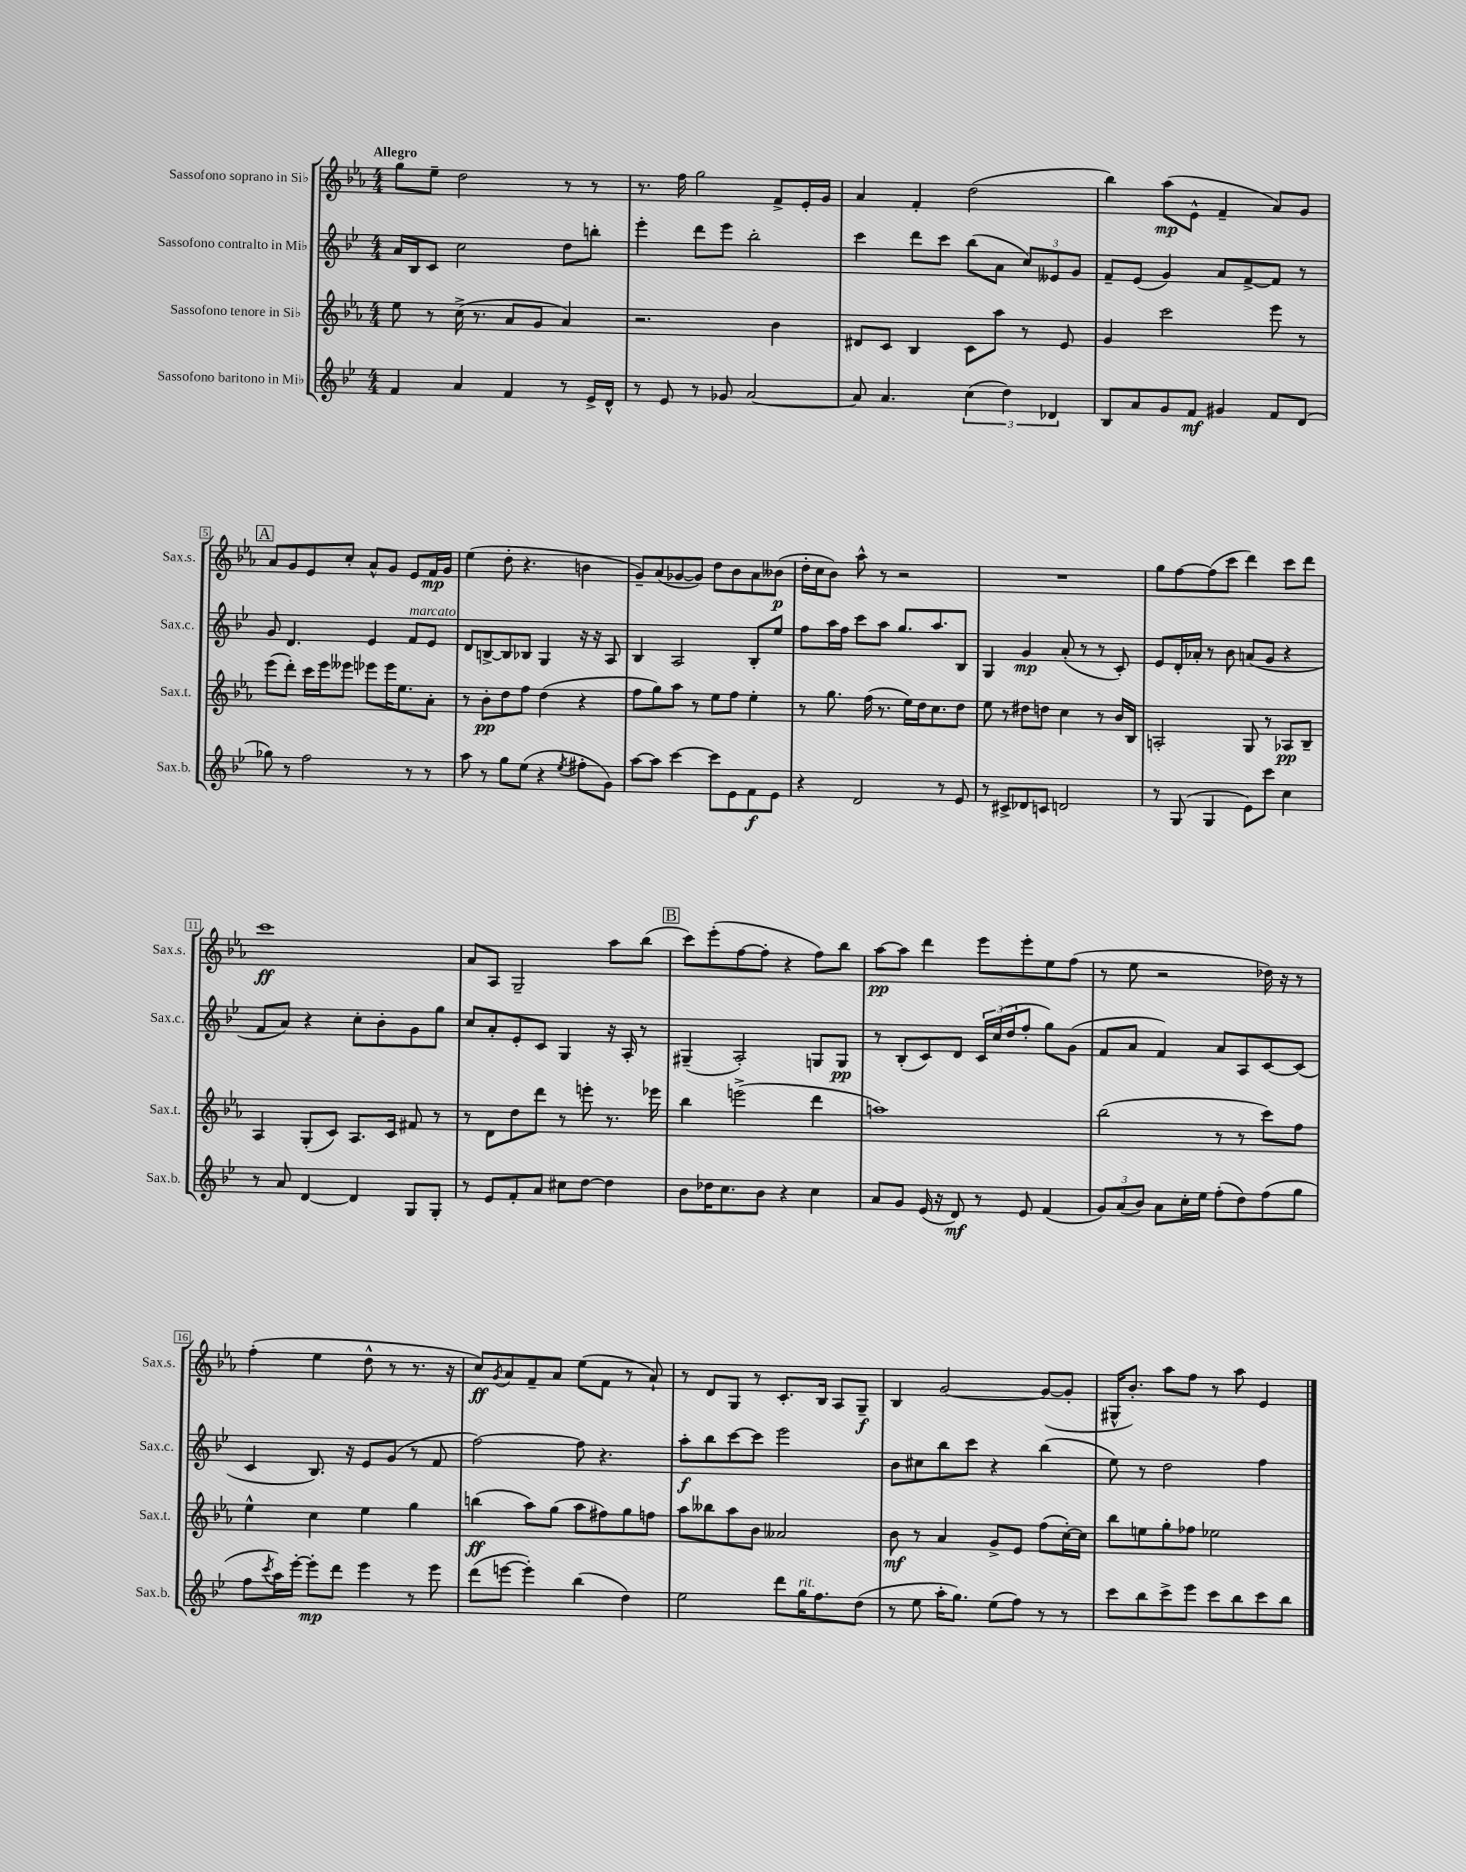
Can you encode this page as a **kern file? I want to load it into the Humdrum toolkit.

**kern	**kern	**kern	**kern
*staff4	*staff3	*staff2	*staff1
*clefG2	*clefG2	*clefG2	*clefG2
*k[b-e-]	*k[b-e-a-]	*k[b-e-]	*k[b-e-a-]
*M4/4	*M4/4	*M4/4	*M4/4
4f/	8ee-\	16a/LL	8gg\L
.	.	16B-/J	.
.	8r	8c/J	8ee-~\J
4a/	(16cc^\	2cc\	2dd\
.	8.r	.	.
4f/	8a-/L	.	.
.	8g/J	.	.
8r	4a-/)	8dd\L	8r
16e-^/LL	.	8bb'\J	8r
16d^^/JJ	.	.	.
=	=	=	=
8r	2.r	4eee-'\	8.r
8e-/	.	.	.
.	.	.	16ff\
8r	.	8ddd\L	2gg\
8g-/	.	8eee-\J	.
[2a/	.	2bb-'\	.
.	4b-\	.	8f^/L
.	.	.	16e-'/L
.	.	.	16g/JJ
=	=	=	=
8a/]	8d#/L	4ccc\	4a-/
4.a/	8c/J	.	.
.	4B-/	8ddd\L	4f'/
.	.	8ccc\J	.
(6cc\	8c\L	(8bb-\L	(2dd\
.	8aa-\J	8a\J	.
6dd\)	.	.	.
.	8r	12cc/L)	.
6d-/	.	12e--/	.
.	8e-/	.	.
.	.	12g/J	.
=	=	=	=
8B-/L	4g/	8f~/L	4bb-\)
8a/	.	(8e-/J	.
8g/	2ccc\	4g/)	(8aa-\L
8f/J	.	.	8e-^^\J
4g#/	.	8a/L	4f~/
.	.	[8f^/	.
8f/L	8eee-\	8f/]J	8a-/L)
(8d/J	8r	8r	8g/J
=	=	=	=
8gg-\)	(8eee-\L	8g/	8a-/L
8r	8ddd'\J)	4.d/	8g/
2ff\	16ccc\LL	.	8e-/
.	16eee-\J	.	.
.	8eee--\J	.	8cc'/J
.	8eee-\L	4e-/	8a-^^/L
.	16eee-\K	.	8g/J
.	8.ee-\	.	.
8r	.	8f/L	8e-/L
8r	8a-'\J	8e-/J	16f/L
.	.	.	16g/JJ
=	=	=	=
8aa\	8r	8d/L	(4ee-\
8r	8b-'\L	[8B^/	.
8gg\L	8dd\	8B/]	8dd'\
(8ee-\J	8ff\J	8B-/J	4.r
4r	(4dd\	4G/	.
8qee-/	.	.	.
8ff#'\L	4r	16r	4b\
.	.	16r	.
8g\J)	.	8A/	.
=	=	=	=
[8aa\L	8ff\L	4B-/	8g~/L)
8aa\]J	8gg\)	.	(8a-/
[4ccc\	8aa-\J	2A/	[8g-/
.	8r	.	8g-/]J)
8ccc\]L	8ee-\L	.	8dd\L
8e-\	8ff\J	.	8b-\
8f\	4ee-'\	8B-'/L	8a-\
8e-\J	.	8ee-/J	(8b--\J
=	=	=	=
4r	8r	8ff\L	16dd'\LL
.	.	.	16cc\J
.	8.gg\	16aa\L	8b-\J)
.	.	16ff\JJ	.
2d/	.	8ccc\L	8aa-^^\
.	(16ff\	.	.
.	8.r	8aa\J	8r
.	.	8.gg/L	2r
.	16ee-\LL)	.	.
.	16dd\J	.	.
.	8.cc\	8.aa/	.
8r	.	.	.
8e-/	8dd\J	8B-/J	.
=	=	=	=
8r	8ee-\	4G/	1r
8c#^/L	8r	.	.
8d-/	8dd#\L	4g/	.
8c/J	8dd\J	.	.
2d/	4cc\	(8a'/	.
.	.	8r	.
.	8r	8r	.
.	16b-/LL	8c'/)	.
.	16B-/JJ	.	.
=	=	=	=
8r	2A'/	8e-/L	8gg\L
(8G/	.	16d'/L	[8ff\
.	.	16a-'/JJ	.
4G/	.	8r	(8ff\]
.	.	8b-\	8ccc\J
8e-\L)	8G/	(8a/L	4ddd\)
8ccc\J	8r	8g/J	.
4cc\	8A-/L	4r	8ccc\L
.	8B-~/J	.	8ddd\J
=	=	=	=
8r	4A-/	8f/L	1ccc
8a/	.	8a/J)	.
[4d/	(8G'/L	4r	.
.	8c/J)	.	.
4d/]	8.A-/L	8cc'\L	.
.	.	8b-'\	.
.	16c/Jk	.	.
8G/L	8f#/	8g\	.
8G'/J	8r	8gg\J	.
=	=	=	=
8r	8r	8cc/L	8a-/L
8e-/L	8d\L	8a'/	8A-/J
8f'/	8dd\	8e-'/	2G~/
8a/J	8ddd\J	8c/J	.
8cc#\L	8r	4G/	.
[8dd\J	8eee'\	.	.
4dd\]	8.r	16r	8aa-\L
.	.	16A'/	.
.	.	8r	(8bb-\J
.	16eee-\	.	.
=	=	=	=
8b-\L	4bb-\	(4G#~/	8ccc\L)
16dd-\K	.	.	(8eee-'\
8.cc\	.	.	.
.	(2eee^\	2A'/)	[8ff\
8b-\J	.	.	8ff'\]J
4r	.	.	4r
4cc\	4ddd\	8G/L	8ff\L)
.	.	8G/J	8bb-\J
=	=	=	=
8a/L	1aa)	8r	[8aa-\L
8g/J	.	(8B-'/L	8aa-\]J
(16e-/	.	8c/)	4ddd\
16r	.	.	.
8d/)	.	8d/J	.
8r	.	24c/LL	8eee-\L
.	.	(24cc/	.
.	.	24dd/J	.
8e-/	.	8ff'/J	8eee-'\
(4f/	.	8gg\L)	8ee-\
.	.	(8g\J	(8ff\J
=	=	=	=
12g/L)	(2bb-\	8f/L	8r
(12a/	.	.	.
.	.	8a/J	8ee-\
12b-/J)	.	.	.
8a\L	.	4f/)	2r
16cc'\L	.	.	.
16ee-\JJ	.	.	.
(8ff'\L	8r	8a/L	.
8dd\)	8r	8A/	.
(8ff\	8ccc\L)	[8c/	16dd-\)
.	.	.	16r
8gg\J	8ff\J	(8c/]J	8r
=	=	=	=
8ff\L	4ee-^^\	4c/	(4ff'\
8qccc/	.	.	.
16aa\L)	.	.	.
[16eee-'\JJ	.	.	.
8eee-'\]L	4cc\	8.B-/)	4ee-\
8ddd\J	.	.	.
.	.	16r	.
4eee-\	4ee-\	8e-/L	8dd^^\
.	.	(8g/J	8r
8r	4gg\	8r	8.r
8eee-\	.	8f/	.
.	.	.	16r
=	=	=	=
(8ddd\L	(4bb\	[2ff\)	8cc/L)
.	.	.	8qg/
[8eee\J	.	.	8a-/
4eee'\])	8aa-\L)	.	8f~/
.	(8gg\J	.	8a-/J
(4bb-\	8aa-\L	8ff\]	(8ee-\L
.	8ff#\)	4.r	8f\J
4dd\)	8gg\	.	8r
.	8ff\J	.	8a-`/)
=	=	=	=
2ee-\	8aa-\L	8aa'\L	8r
.	8bb--\	8bb-\	8d/L
.	8aa-\	[8ccc\	8G/J
.	8b-\J	8ccc\]J	8r
8ddd\L	2a--/	2eee-\	8.c'/L
16gg\K	.	.	.
8.ff\	.	.	16B-/Jk
.	.	.	8A-/L
(8dd\J	.	.	8G~/J
=	=	=	=
8r	8b-\	8b-\L	4B-/
8ee-\	8r	8cc#\	.
16aa'\LK	4a-/	8bb-\	[2g/
8.gg\J)	.	.	.
.	.	8ccc\J	.
(8ee-\L	8g^/L	4r	.
8ff\J)	8e-/J	.	.
8r	(8ff\L	(4bb-\	(8g/_L
8r	[16cc'\L)	.	8g'/]J
.	16cc\]JJ	.	.
=	=	=	=
8ccc\L	8bb-\L	8ee-\)	16G#^^/LK
.	.	.	8.b-'/J)
8bb-\	8ee\	8r	.
8ccc^\	8gg'\	2dd\	8aa-\L
8eee-\J	8ff-\J	.	8ff\J
8ccc\L	2ee-\	.	8r
8bb-\	.	.	8aa-\
8ccc\	.	4ff\	4e-/
8bb-\J	.	.	.
==	==	==	==
*-	*-	*-	*-
